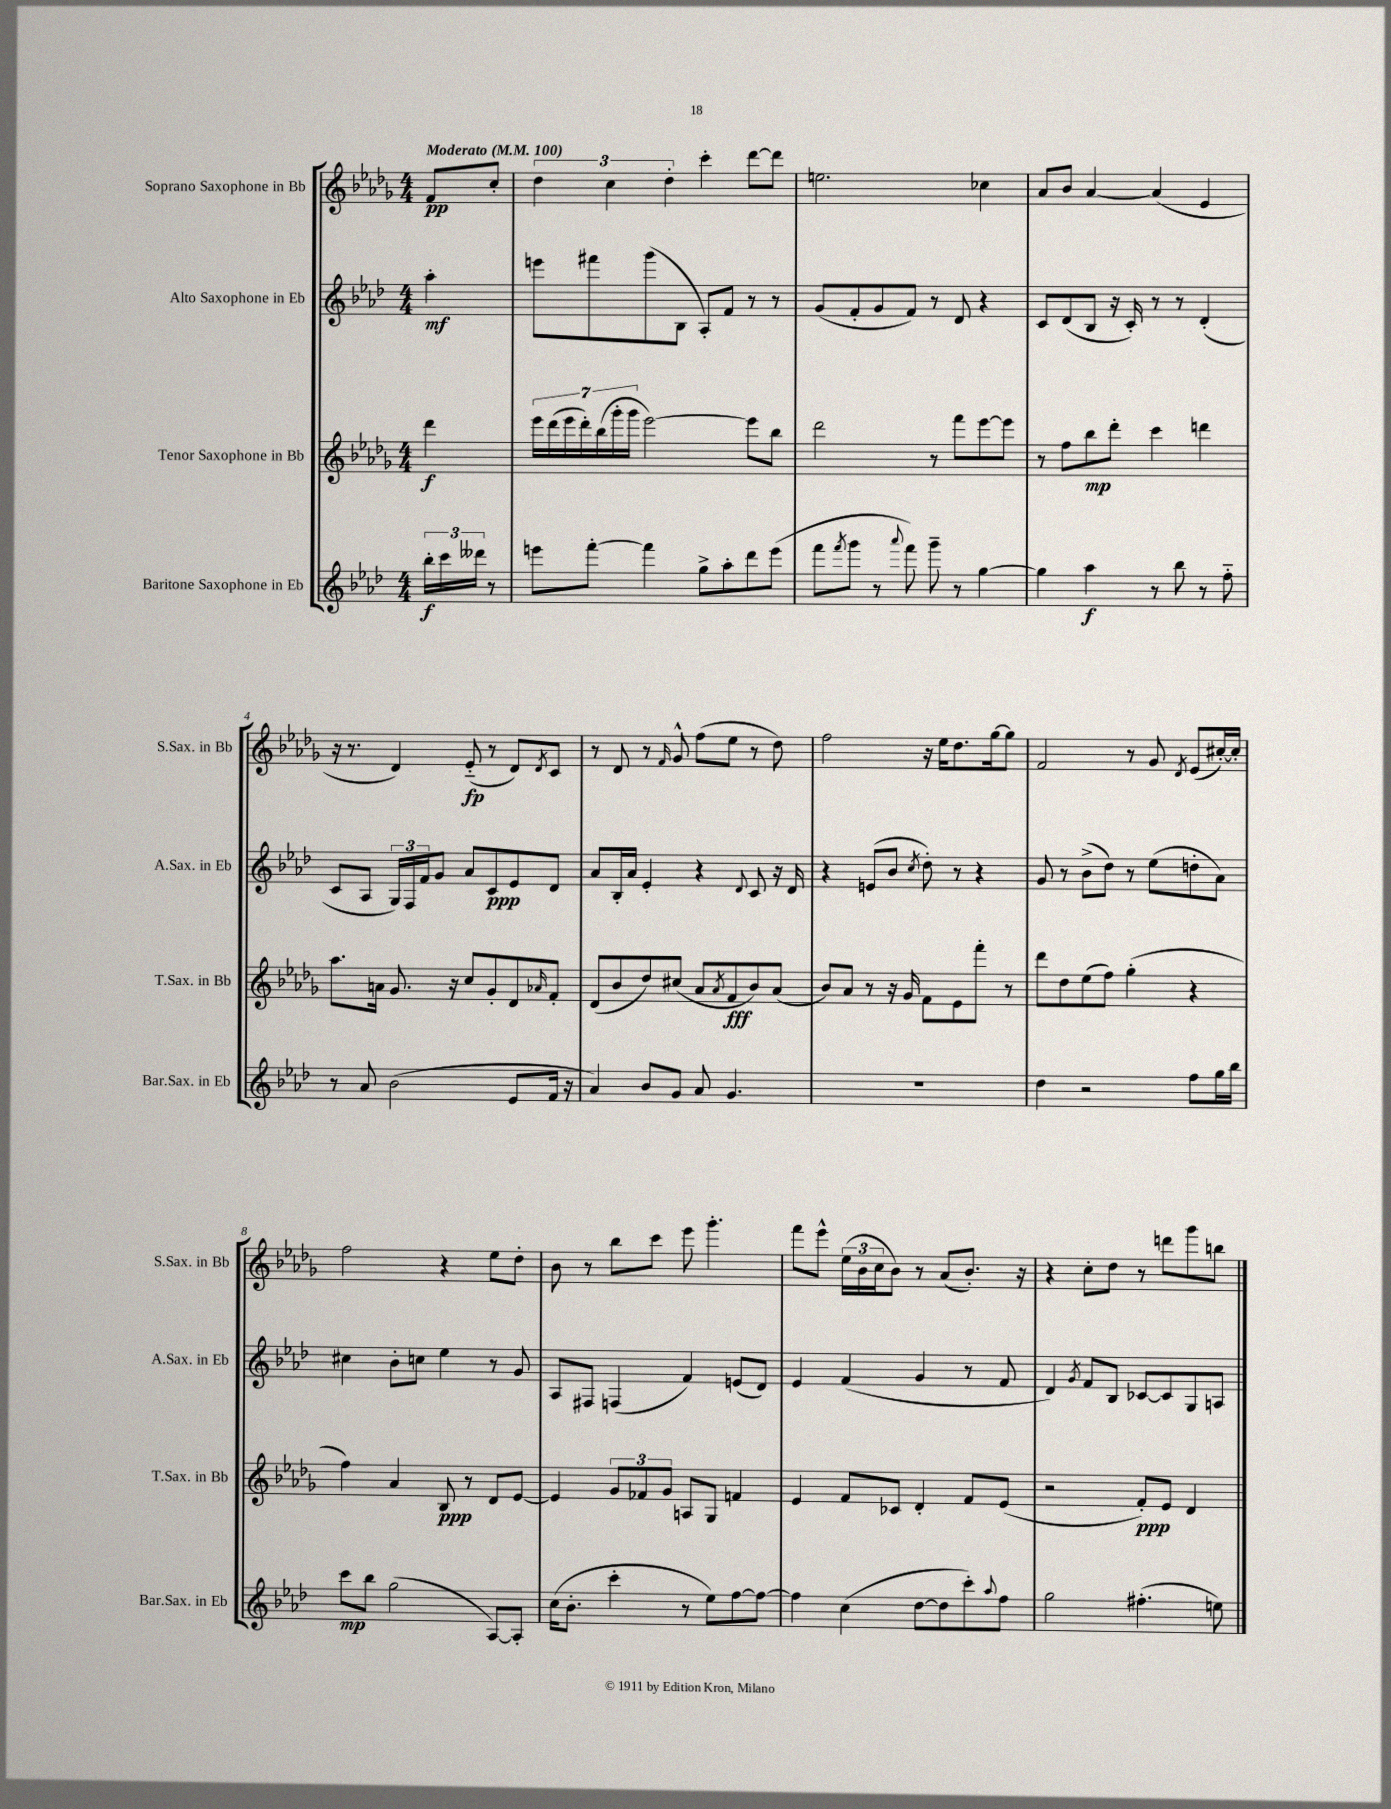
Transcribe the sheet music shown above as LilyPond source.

<<
\new StaffGroup <<
\new Staff = "s0" \with { instrumentName = "Soprano Saxophone in Bb" shortInstrumentName = "S.Sax. in Bb" } {
    \clef treble \key des \major \numericTimeSignature \time 4/4 \partial 4 \tempo "Moderato" 4 = 100
    f'8\pp c''8-. |
    \tuplet 3/2 { des''4 c''4 des''4-. } c'''4-. des'''8~ des'''8 |
    e''2. ces''4 |
    aes'8 bes'8 aes'4~ aes'4( ees'4 |
    r16 r8. des'4) ees'8-_\fp( r8 des'8) \acciaccatura { des'8 } c'8 |
    r8 des'8 r8 \grace { f'16 } ges'8-^ f''8( ees''8 r8 des''8) |
    f''2 r16 ees''16 des''8. ges''16~ ges''8 |
    f'2 r8 ges'8 \acciaccatura { des'8 } ees'8( cis''16~-.) cis''16-. |
    f''2 r4 ees''8 des''8-. |
    bes'8 r8 bes''8 c'''8 ees'''8 ges'''4.-. |
    f'''8 ees'''8-^ \tuplet 3/2 { ees''16( bes'16 c''16 } bes'8) r8 aes'8( bes'8.-.) r16 |
    r4 c''8-. des''8 r8 d'''8 ges'''8 b''8 \bar "|." |
}
\new Staff = "s1" \with { instrumentName = "Alto Saxophone in Eb" shortInstrumentName = "A.Sax. in Eb" } {
    \clef treble \key aes \major \numericTimeSignature \time 4/4 \partial 4
    aes''4-.\mf |
    e'''8 fis'''8 g'''8( bes8 aes8-.) f'8 r8 r8 |
    g'8( f'8-. g'8 f'8) r8 des'8 r4 |
    c'8 des'8( bes8 r16 c'16-.) r8 r8 des'4-.( |
    c'8 aes8 \tuplet 3/2 { g16) f16 f'16 } g'8 aes'8 c'8\ppp ees'8 des'8 |
    aes'8 bes16-. aes'16 ees'4-. r4 \appoggiatura { des'8 } c'8 r16 des'16 |
    r4 e'8( bes'8 \acciaccatura { c''8 } des''8-.) r8 r4 |
    g'8 r8 bes'8->( des''8) r8 ees''8( d''8-. aes'8) |
    cis''4 bes'8-. c''8 ees''4 r8 g'8 |
    aes8 fis8 f4( f'4) e'8( des'8) |
    ees'4 f'4( g'4 r8 f'8 |
    des'4) \acciaccatura { g'8 } f'8 bes8 ces'8~ ces'8 g8 a8 \bar "|." |
}
\new Staff = "s2" \with { instrumentName = "Tenor Saxophone in Bb" shortInstrumentName = "T.Sax. in Bb" } {
    \clef treble \key des \major \numericTimeSignature \time 4/4 \partial 4
    des'''4\f |
    \tuplet 7/4 { ees'''16 des'''16( ees'''16 des'''16-.) bes''16( ges'''16-. ges'''16 } ees'''2~) ees'''8 bes''8 |
    des'''2 r8 f'''8 ees'''8~ ees'''8 |
    r8 f''8 bes''8\mp des'''8-. c'''4 d'''4 |
    aes''8. a'16 ges'8. r16 c''8 ges'8-. des'8 \grace { aes'16 } f'8-. |
    des'8( bes'8 des''8) cis''8( aes'8 \acciaccatura { aes'8 } f'8\fff bes'8) aes'8( |
    bes'8) aes'8 r8 r16 ges'16 f'8 ees'8 f'''8-. r8 |
    des'''8 des''8 ees''8( f''8) ges''4-.( r4 |
    f''4) aes'4 bes8\ppp r8 des'8 ees'8~ |
    ees'4 \tuplet 3/2 { ges'8 fes'8 ges'8 } a8 ges8 f'4 |
    ees'4 f'8 ces'8 des'4-. f'8 ees'8( |
    r2 f'8-.\ppp) ees'8 des'4 \bar "|." |
}
\new Staff = "s3" \with { instrumentName = "Baritone Saxophone in Eb" shortInstrumentName = "Bar.Sax. in Eb" } {
    \clef treble \key aes \major \numericTimeSignature \time 4/4 \partial 4
    \tuplet 3/2 { bes''16-.\f c'''16 deses'''16 } r8 |
    e'''8 f'''8~-. f'''4 g''8-> aes''8-. des'''8 e'''8( |
    f'''8 \acciaccatura { f'''8 } g'''8 r8 \appoggiatura { aes'''8 } f'''8) g'''8-- r8 g''4~ |
    g''4 aes''4\f r8 bes''8 r8 f''8-_ |
    r8 aes'8 bes'2( ees'8 f'16 r16 |
    aes'4) bes'8 g'8 aes'8 g'4. |
    R1 |
    des''4 r2 f''8 g''16 bes''16 |
    c'''8\mp bes''8 g''2( aes8~) aes8-. |
    c''16( bes'8.-. c'''4-. r8 ees''8) f''8~ f''8~ |
    f''4 c''4( des''8~ des''8 c'''8-.) \appoggiatura { aes''8 } f''8 |
    g''2 fis''4.-.( e''8) \bar "|." |
}
>>
>>
